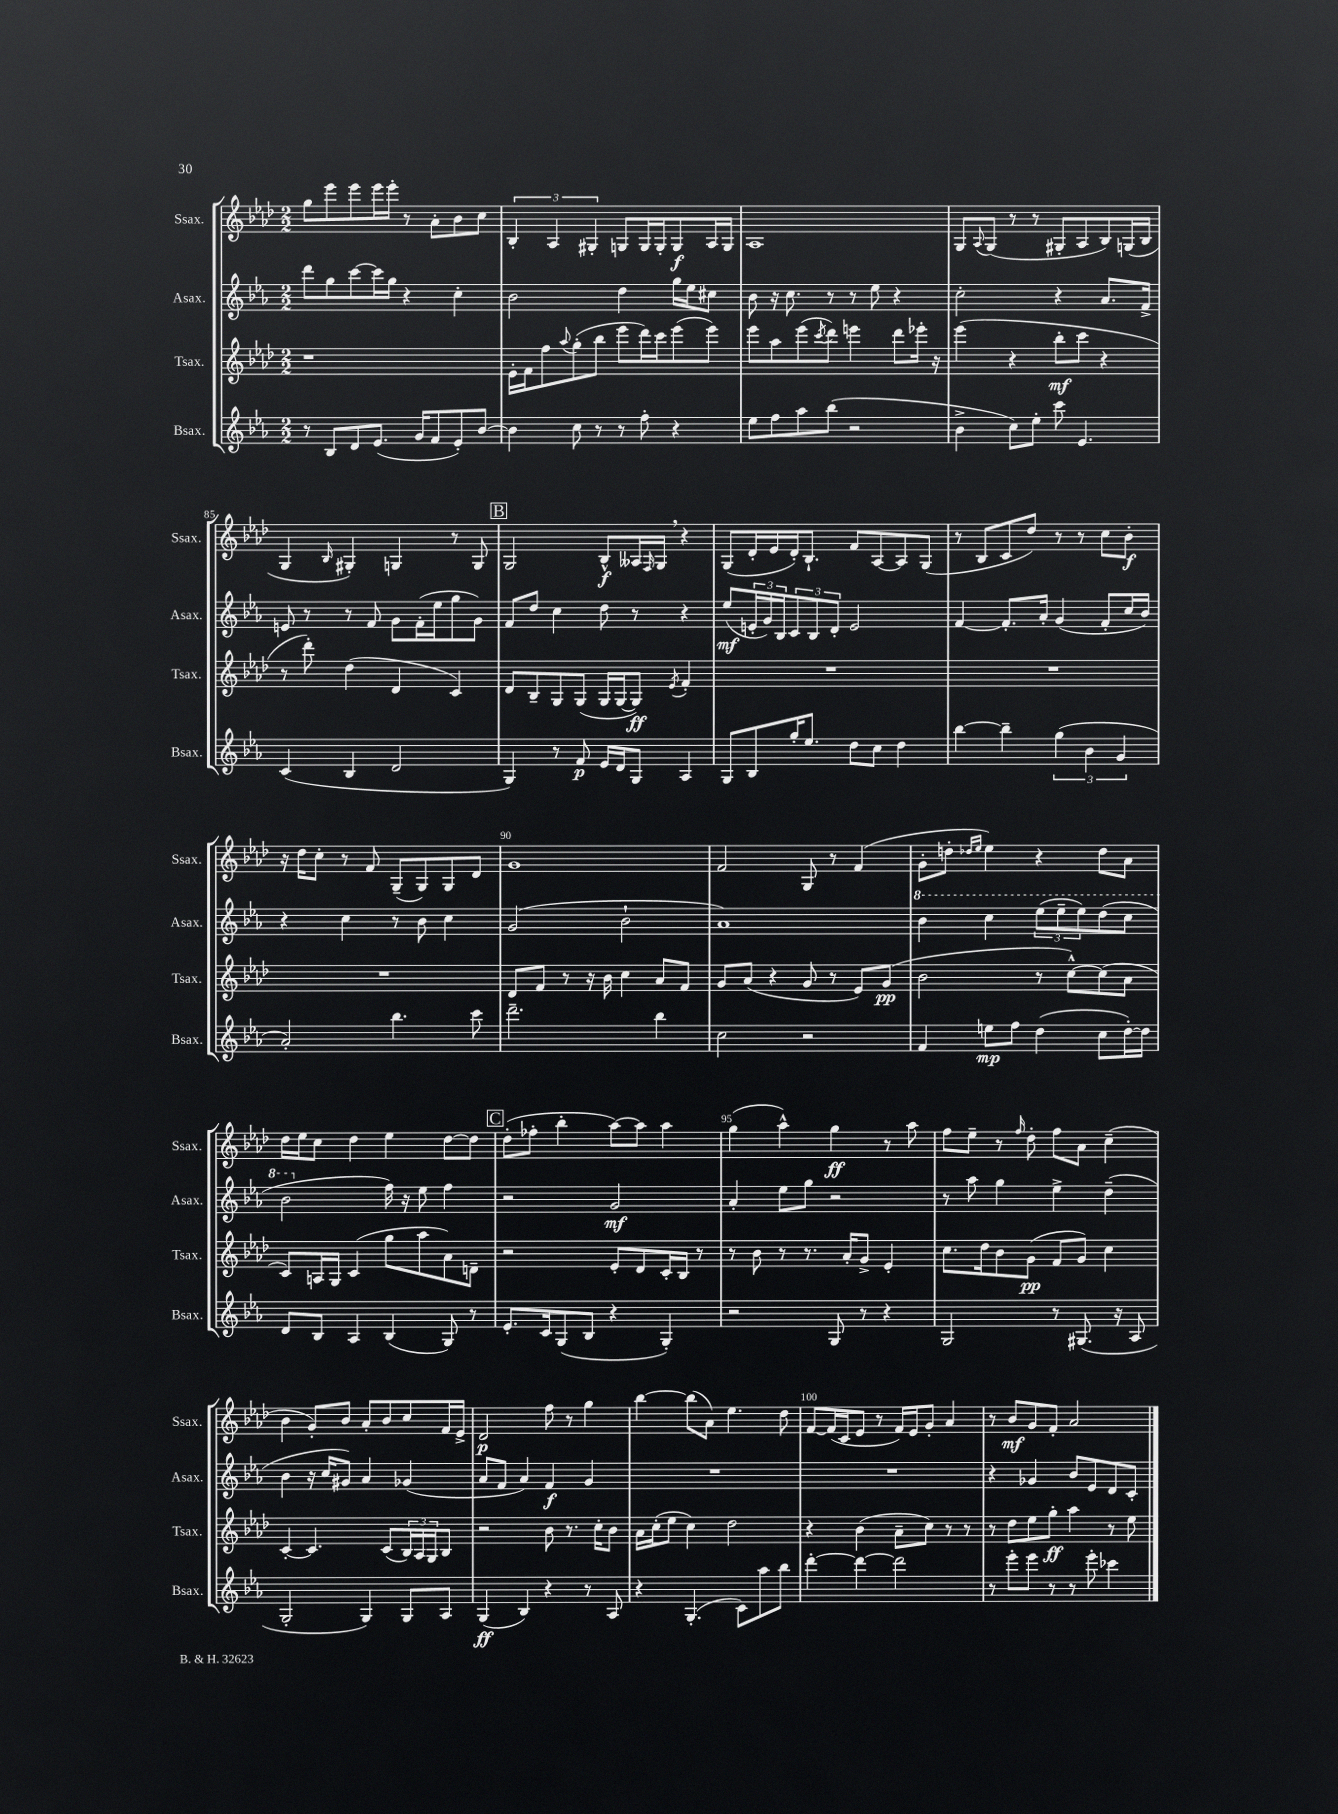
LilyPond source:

<<
\new StaffGroup <<
\new Staff = "s0" \with { instrumentName = "Ssax." shortInstrumentName = "Ssax." } {
    \clef treble \key aes \major \numericTimeSignature \time 2/2
    g''8 ees'''8 ees'''8 ees'''16 ees'''16-. r8 aes'8-. bes'8 c''8 |
    \tuplet 3/2 { bes4-. aes4 gis4-. } g8 g16 g16-. g8\f aes16 g16 |
    aes1 |
    g8 \appoggiatura { aes8 } g8( r8 r8 gis8-. aes8 bes8) g16( bes16 |
    g4 \grace { bes16 } gis4-.) g4 r8 g8 |
    \mark \markup { \box "B" } g2 bes8-^\f aeses16 \grace { f16 } g16 \breathe r4 |
    g8( des'16-. ees'16 des'16-.) bes8.-! f'8 aes8~ aes8 g8( |
    r8 bes8 c'8 des''8) r8 r8 c''8 bes'8-.\f |
    r16 des''16 c''8-. r8 f'8 g8--( g8) g8 des'8 |
    g'1 |
    f'2 g8 r8 f'4( |
    g'8-. d''8-. \grace { des''16 ees''16 } ees''4) r4 des''8 aes'8 |
    des''16 ees''16 c''8 des''4 ees''4 des''8~ des''8 |
    \mark \markup { \box "C" } des''8-.( fes''8-. bes''4-. aes''8~) aes''8 aes''4 |
    g''4( aes''4-^) g''4\ff r8 aes''8 |
    f''8 ees''8-- r8 \grace { f''16 } des''8-. f''8 aes'8 c''4--( |
    bes'4 g'8-.) bes'8 aes'8-. bes'8 c''8 f'16 ees'16-> |
    des'2\p f''8 r8 g''4 |
    bes''4~ bes''8( aes'8) ees''4. des''8 |
    f'8~ f'16( c'16 ees'8 r8 f'16) ees'16 g'8-. aes'4 |
    r8 bes'8\mf g'8 f'8-. aes'2 \bar "|." |
}
\new Staff = "s1" \with { instrumentName = "Asax." shortInstrumentName = "Asax." } {
    \clef treble \key ees \major \numericTimeSignature \time 2/2
    d'''8 g''8 c'''8~ c'''16 g''16 r4 c''4-. |
    bes'2 d''4 g''16 ees''16 cis''8 |
    bes'8 r16 c''8. r8 r8 ees''8 r4 |
    c''2-. r4 aes'8. f'16-> |
    e'8 r8 r8 f'8 g'8 f'16-.( ees''16 g''8 g'8) |
    \mark \markup { \box "B" } f'8 d''8 c''4 d''8 r8 r4 |
    ees''8\mf( \tuplet 3/2 { e'16-. g'16) bes16 } \tuplet 3/2 { c'8 bes8 d'8-. } e'2 |
    f'4~ f'8.-. aes'16-. g'4( f'8-. c''16 bes'16) |
    r4 c''4 r8 bes'8 c''4 |
    g'2( bes'2-! |
    aes'1) |
    \ottava #1 bes''4 c'''4 \tuplet 3/2 { ees'''8( ees'''8-- ees'''8) } d'''8( c'''8 |
    bes''2 \ottava #0 f''16) r16 ees''8 f''4 |
    \mark \markup { \box "C" } r2 g'2\mf |
    aes'4-. ees''8 g''8 r2 |
    r8 aes''8 g''4 ees''4-> d''4--( |
    bes'4 r16 c''16 gis'8) aes'4 ges'4( |
    aes'8 f'8 aes'4) f'4\f g'4 |
    R1 |
    R1 |
    r4 ges'4 bes'8 ees'8 d'8 c'8-. \bar "|." |
}
\new Staff = "s2" \with { instrumentName = "Tsax." shortInstrumentName = "Tsax." } {
    \clef treble \key aes \major \numericTimeSignature \time 2/2
    r1 |
    ees'16-. f'16 f''8 \appoggiatura { aes''8 } g''8-.( bes''8 ees'''8 des'''16) c'''16 ees'''8( ees'''8) |
    ees'''8 aes''8 ees'''8( \acciaccatura { c'''8 } des'''8) e'''4 des'''8 ees'''16-. r16 |
    ees'''4( r4 bes''8-.\mf c'''8 r4 |
    r8 des'''8-.) des''4( des'4 c'4) |
    \mark \markup { \box "B" } des'8 bes8-- g8 g8( g16 g16~ g8\ff) \acciaccatura { ees'8 } f'4-. |
    R1 |
    R1 |
    R1 |
    des'8 f'8 r8 r16 bes'16 c''4 aes'8 f'8 |
    g'8 aes'8( r4 g'8 r8 ees'8) g'8\pp( |
    bes'2 r8 c''8~-^) c''8( aes'8 |
    c'8) a16 g16 c'4( g''8 aes''8 aes'8) d'8-- |
    \mark \markup { \box "C" } r2 ees'8-. des'8 c'16-. bes16 r8 |
    r8 bes'8 r8 r8. aes'16-. g'8-> ees'4-. |
    c''8. des''16 bes'8 g'8\pp( f'8 g'8) c''4 |
    c'4~-. c'4. c'8( \tuplet 3/2 { bes16) aes16 g16 } bes8 |
    r2 bes'8 r8. c''16-. bes'8 |
    aes'16 c''16-.( ees''8 c''4) des''2 |
    r4 bes'4( aes'8-- c''8) r8 r8 |
    r8 des''8 ees''8 g''8-.\ff aes''4 r8 ees''8 \bar "|." |
}
\new Staff = "s3" \with { instrumentName = "Bsax." shortInstrumentName = "Bsax." } {
    \clef treble \key ees \major \numericTimeSignature \time 2/2
    r8 bes8 d'8 ees'8.( g'16 f'8 ees'8-.) bes'8~ |
    bes'4 c''8 r8 r8 f''8-. r4 |
    ees''8 f''8 aes''8 bes''8( r2 |
    bes'4-> c''8) ees''8-. c'''8 ees'4. |
    c'4( bes4 d'2 |
    \mark \markup { \box "B" } g4) r8 f'8\p ees'16 d'16 g8 aes4 |
    g8 bes8 g''16-. ees''8. d''8 c''8 d''4 |
    bes''4~ bes''4-- \tuplet 3/2 { g''4( bes'4 g'4 } |
    aes'2-.) bes''4. c'''8 |
    d'''2.-- bes''4 |
    c''2 r2 |
    f'4 e''8\mp f''8 d''4( c''8 d''16~-.) d''16 |
    d'8 bes8 aes4 bes4( g8) r8 |
    \mark \markup { \box "C" } ees'8.-. c'16 g8( bes8 r4 g4-.) |
    r2 g8 r8 r4 |
    g2 r8 gis8.( r16 aes8 |
    g2-. g4) g8 aes8 |
    g4\ff( bes4) r4 r8 aes8 |
    r4 g4.-.( c'8) aes''8 bes''8 |
    d'''4~-. d'''4~ d'''2 |
    r8 ees'''8-. ees'''8 r8 r8 ees'''8-. ces'''4 \bar "|." |
}
>>
>>
\layout { \context { \Score currentBarNumber = #81 \override BarNumber.break-visibility = ##(#f #t #t) barNumberVisibility = #(every-nth-bar-number-visible 5) } }
